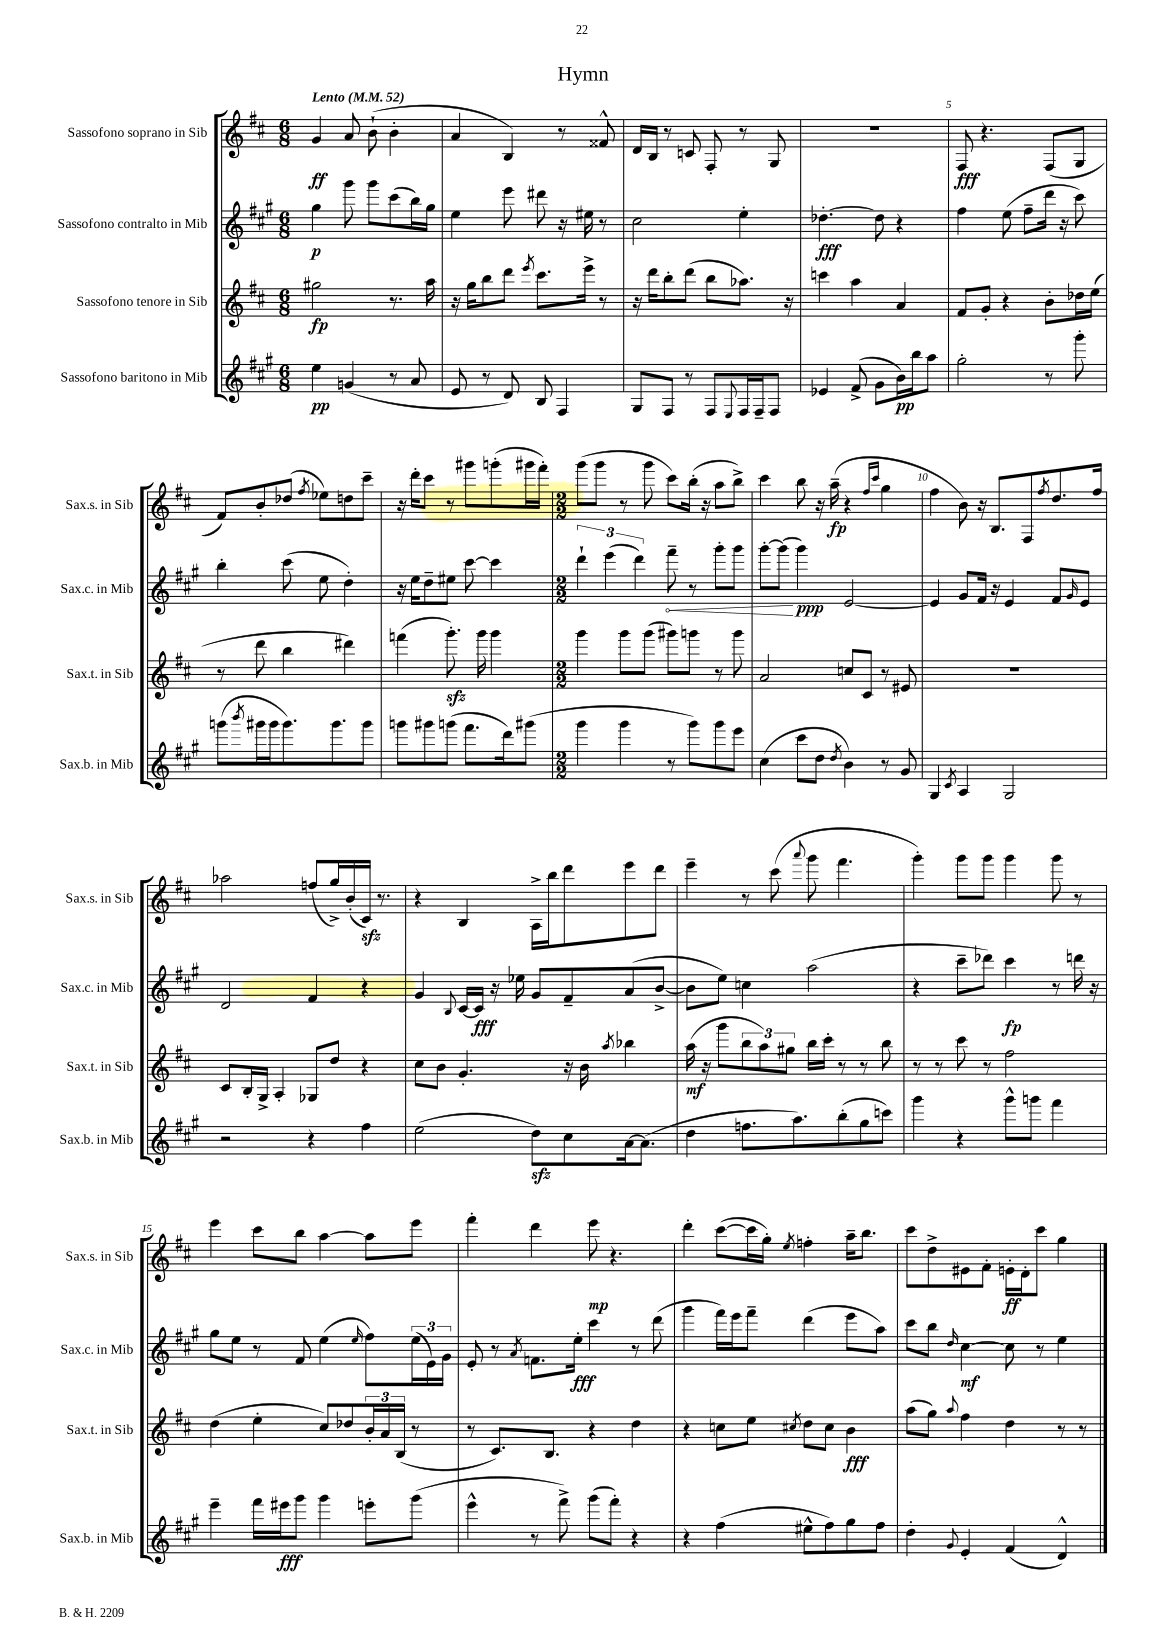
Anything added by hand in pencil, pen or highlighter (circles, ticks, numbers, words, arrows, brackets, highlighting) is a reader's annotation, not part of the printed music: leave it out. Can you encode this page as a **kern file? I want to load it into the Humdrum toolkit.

**kern	**dynam	**kern	**dynam	**kern	**dynam	**kern	**dynam
*part4	*part4	*part3	*part3	*part2	*part2	*part1	*part1
*staff4	*staff4	*staff3	*staff3	*staff2	*staff2	*staff1	*staff1
*I"Sassofono baritono in Mib	*	*I"Sassofono tenore in Sib	*	*I"Sassofono contralto in Mib	*	*I"Sassofono soprano in Sib	*
*I'Sax.b. in Mib	*	*I'Sax.t. in Sib	*	*I'Sax.c. in Mib	*	*I'Sax.s. in Sib	*
*clefG2	*	*clefG2	*	*clefG2	*	*clefG2	*
*k[f#c#g#]	*	*k[f#c#]	*	*k[f#c#g#]	*	*k[f#c#]	*
*M6/8	*	*M6/8	*	*M6/8	*	*M6/8	*
*MM52	*	*MM52	*	*MM52	*	*MM52	*
=1	=1	=1	=1	=1	=1	=1	=1
!	!	!	!	!	!	!LO:TX:a:B:t=Lento	!
4ee\	pp	2gg#X\	fp	4gg#\	p	4g/	ff
(4gn/	.	.	.	8ggg#\	.	8a/	.
.	.	.	.	8ggg#\L	.	(8b`\	.
8r	.	8.r	.	(8ccc#\	.	4b'\	.
8a/	.	.	.	16bb\L)	.	.	.
.	.	16aa\	.	16gg#\JJ	.	.	.
=2	=2	=2	=2	=2	=2	=2	=2
8e/	.	16r	.	4ee\	.	4a/	.
.	.	16gg\KL	.	.	.	.	.
8r	.	8bb\	.	.	.	.	.
8d/)	.	8ddd\J	.	8eee\	.	4B/)	.
.	.	8qeee/	.	.	.	.	.
8B/	.	8.ccc#\L	.	8ddd#X\	.	.	.
4F#/	.	.	.	16r	.	8r	.
.	.	16eee^\Jk	.	16ee#X\	.	.	.
.	.	8r	.	8r	.	8f##X^^/	.
=3	=3	=3	=3	=3	=3	=3	=3
8G#/L	.	16r	.	2cc#\	.	16d/LL	.
.	.	16ddd\KL	.	.	.	16B/JJ	.
8F#/J	.	8bb'\	.	.	.	8r	.
8r	.	(8ddd\J	.	.	.	8cn/	.
8F#/L	.	8bb\L	.	.	.	8F#'/	.
8qqE/	.	.	.	.	.	.	.
16F#/L	.	8.aa-X\J)	.	4ee'\	.	8r	.
16F#~/J	.	.	.	.	.	.	.
8F#/J	.	.	.	.	.	8G/	.
.	.	16r	.	.	.	.	.
=4	=4	=4	=4	=4	=4	=4	=4
4e-X/	.	4cccn\	.	[4.dd-X'\	fff	2.r	.
(8f#^/	.	4aa\	.	.	.	.	.
8g#\L	.	.	.	8dd-\]	.	.	.
16b\L)	pp	4a/	.	4r	.	.	.
16bb\J	.	.	.	.	.	.	.
8aa\J	.	.	.	.	.	.	.
=5	=5	=5	=5	=5	=5	=5	=5
2gg#'\	.	8f#/L	.	4ff#\	.	8F#/	fff
.	.	8g'/J	.	.	.	4.r	.
.	.	4r	.	(8ee\	.	.	.
.	.	.	.	8ff#~\L	.	.	.
8r	.	8b'\L	.	16ddd\Jk	.	(8F#/L	.
.	.	.	.	16r	.	.	.
8ggg#'\	.	16dd-X\L	.	8ccc#\)	.	8G/J	.
.	.	(16ee\JJ	.	.	.	.	.
!!LO:LB:g=z
=6	=6	=6	=6	=6	=6	=6	=6
(8gggn\L	.	8r	.	4bb'\	.	8f#/L)	.
8qbbb/	.	.	.	.	.	.	.
16ggg#X\L	.	8ddd\	.	.	.	8b'/	.
16ggg#\J	.	.	.	.	.	.	.
8.ggg#\)	.	4bb\	.	(8ccc#\	.	(8dd-X/J	.
.	.	.	.	.	.	8qff#/	.
.	.	.	.	8ee\	.	8ee-X\L)	.
8.ggg#\	.	.	.	.	.	.	.
.	.	4ddd#X\)	.	4dd'\)	.	8ddn\	.
8ggg#\J	.	.	.	.	.	8ccc#~\J	.
=7	=7	=7	=7	=7	=7	=7	=7
8gggn\L	.	(4fffn\	.	16r	.	16r	.
.	.	.	.	16ee\KL	.	16ddd'\KL	.
8ggg#X\	.	.	.	8dd~\	.	8ccc#\J	.
(8gggn\J	.	8.gggzz'\)	.	8ee#X\J	.	8r	.
8.fff#\L	.	.	.	[8ccc#\	.	8ggg#X\L	.
.	.	16ggg\	.	.	.	.	.
.	.	4ggg\	.	4ccc#\]	.	(8gggn'\	.
16ddd\k)	.	.	.	.	.	.	.
(8ggg#X\J	.	.	.	.	.	16ggg#X\L	.
.	.	.	.	.	.	16fff#'\JJ)	.
=8	=8	=8	=8	=8	=8	=8	=8
*M2/2	*	*M2/2	*	*M2/2	*	*M2/2	*
4ggg#\	.	4ggg\	.	6ddd`\	.	(8ggg\L	.
.	.	.	.	.	.	8ggg\J	.
.	.	.	.	(6eee\	.	.	.
4ggg#\	.	8ggg\L	.	.	.	8r	.
.	.	.	.	6ddd\)	.	.	.
.	.	(8ggg\J	.	.	.	8ggg\	.
!	!	!	!	!	!LO:HP:b	!	!
8r	.	8ggg#X\L)	.	8fff#~\	<	8ccc#\L)	.
8ggg#\L)	.	8gggn\J	.	8r	.	(16bb'\Jk	.
.	.	.	.	.	.	16r	.
8ggg#\	.	8r	.	8ggg#'\L	.	8aa\L	.
8eee\J	.	8ggg\	.	8ggg#\J	.	8bb^\J)	.
=9	=9	=9	=9	=9	=9	=9	=9
(4cc#\	.	2a/	.	[8ggg#'\L	.	4ccc#\	.
.	.	.	.	(8ggg#\J]	.	.	.
8ccc#\L	.	.	.	4ggg#\)	[ ppp	8bb\	.
8dd\J	.	.	.	.	.	16r	.
.	.	.	.	.	.	(16aa~\	fp
8qdd/	.	.	.	.	.	.	.
4b\)	.	8ccn/L	.	[2e/	.	4r	.
.	.	8c#/J	.	.	.	.	.
.	.	.	.	.	.	16qqff#/LL	.
.	.	.	.	.	.	16qqccc#/JJ	.
8r	.	8r	.	.	.	4gg\	.
8g#/	.	8e#X/	.	.	.	.	.
=10	=10	=10	=10	=10	=10	=10	=10
4G#/	.	1r	.	4e/]	.	4ff#\	.
8qc#/	.	.	.	.	.	.	.
4A/	.	.	.	8g#/L	.	8b\)	.
.	.	.	.	16f#/Jk	.	16r	.
.	.	.	.	16r	.	8.B/L	.
2G#/	.	.	.	4e/	.	.	.
.	.	.	.	.	.	8F#/	.
.	.	.	.	.	.	8qff#/	.
.	.	.	.	8f#/L	.	8.dd/	.
.	.	.	.	16qqg#/	.	.	.
.	.	.	.	8e/J	.	.	.
.	.	.	.	.	.	16ff#/Jk	.
!!LO:LB:g=z
=11	=11	=11	=11	=11	=11	=11	=11
2r	.	8c#/L	.	2d/	.	2aa-X\	.
.	.	16B'/L	.	.	.	.	.
.	.	16G^/JJ	.	.	.	.	.
.	.	4A'/	.	.	.	.	.
4r	.	8G-X/L	.	4f#/	.	(8ffn/L	.
.	.	8dd/J	.	.	.	16gg^/L)	.
.	.	.	.	.	.	(16b'/	.
4ff#\	.	4r	.	4r	.	16c#zz/JJ)	.
.	.	.	.	.	.	8.r	.
=12	=12	=12	=12	=12	=12	=12	=12
(2ee\	.	8cc#\L	.	4g#/	.	4r	.
.	.	8b\J	.	.	.	.	.
.	.	.	.	8qqB/	.	.	.
.	.	4.g'/	.	[16c#/LL	.	4B/	.
.	.	.	.	16c#/JJ]	fff	.	.
.	.	.	.	16r	.	.	.
.	.	.	.	16ee-X\	.	.	.
8ddzz\L)	.	.	.	8g#/L	.	16A^\LL	.
.	.	.	.	.	.	16bb\J	.
8cc#\	.	16r	.	8f#~/	.	8ddd\	.
.	.	16b\	.	.	.	.	.
.	.	8qaa/	.	.	.	.	.
[16a\k	.	4bb-X\	.	(8a/	.	8eee\	.
(8.a\J]	.	.	.	.	.	.	.
.	.	.	.	[8b^/J	.	8ddd\J	.
=13	=13	=13	=13	=13	=13	=13	=13
4dd\	.	(16aa\	mf	8b\L]	.	4eee~\	.
.	.	16r	.	.	.	.	.
.	.	8ggg\L	.	8ee\J)	.	.	.
8.ffn\L	.	12bb\	.	4ccn\	.	8r	.
.	.	12aa\)	.	.	.	.	.
.	.	.	.	.	.	(8ccc#\	.
.	.	12gg#X\J	.	.	.	.	.
8.aa\)	.	.	.	.	.	.	.
.	.	.	.	.	.	8qqaaa/	.
.	.	16bb\LL	.	(2aa\	.	8ggg\	.
.	.	16ccc#'\JJ	.	.	.	.	.
(8bb'\	.	8r	.	.	.	4.fff#\	.
8gg#\	.	8r	.	.	.	.	.
8cccn\J)	.	8bb\	.	.	.	.	.
=14	=14	=14	=14	=14	=14	=14	=14
4ggg#\	.	8r	.	4r	.	4ggg'\)	.
.	.	8r	.	.	.	.	.
4r	.	8ccc#\	.	8ccc#~\L	.	8ggg\L	.
.	.	8r	.	8ddd-X\J)	.	8ggg\J	.
8ggg#^^\L	.	2ff#\	.	4ccc#\	fp	4ggg\	.
8gggn\J	.	.	.	.	.	.	.
4fff#\	.	.	.	8r	.	8ggg\	.
.	.	.	.	16dddn\	.	8r	.
.	.	.	.	16r	.	.	.
!!LO:LB:g=z
=15	=15	=15	=15	=15	=15	=15	=15
4eee~\	.	(4dd\	.	8gg#\L	.	4eee\	.
.	.	.	.	8ee\J	.	.	.
16fff#\LL	.	4ee'\	.	8r	.	8ccc#\L	.
16eee#X\J	fff	.	.	.	.	.	.
8ggg#\J	.	.	.	8f#/	.	8bb\J	.
4ggg#\	.	8cc#/L)	.	(4ee\	.	[4aa\	.
.	.	8dd-X/	.	.	.	.	.
.	.	.	.	16qqee/	.	.	.
8eeen'\L	.	24b'/L	.	8ff#\L)	.	8aa\L]	.
.	.	24a/	.	.	.	.	.
.	.	(24B/JJ	.	.	.	.	.
(8ggg#\J	.	8r	.	(24ee\L	.	8eee\J	.
.	.	.	.	24e\)	.	.	.
.	.	.	.	24g#\JJ	.	.	.
=16	=16	=16	=16	=16	=16	=16	=16
4eee^^\	.	8r	.	8e'/	.	4fff#'\	.
.	.	8.c#/L)	.	8r	.	.	.
.	.	.	.	8qa/	.	.	.
8r	.	.	.	8.fn\L	.	4ddd\	.
.	.	8.B/J	.	.	.	.	.
8fff#^\)	.	.	.	.	.	.	.
.	.	.	.	16ee'\Jk	fff	.	.
(8ggg#\L	.	4r	.	4ccc#\	.	8eee\	mp
8fff#'\J)	.	.	.	.	.	4.r	.
4r	.	4dd\	.	8r	.	.	.
.	.	.	.	(8ddd\	.	.	.
=17	=17	=17	=17	=17	=17	=17	=17
4r	.	4r	.	4ggg#\	.	4ddd'\	.
(4ff#\	.	8ccn\L	.	16fff#\LL)	.	([8ccc#\L	.
.	.	.	.	16eee\J	.	.	.
.	.	8ee\J	.	8fff#~\J	.	16ccc#\L]	.
.	.	.	.	.	.	16gg'\JJ)	.
.	.	8qcc#X/	.	.	.	8qee/	.
8ee#X^^\L	.	8dd\L	.	(4ddd\	.	4ffn'\	.
8ff#\)	.	8cc#\J	.	.	.	.	.
8gg#\	.	4b\	fff	8eee\L	.	16aa~\KL	.
.	.	.	.	.	.	8.bb\J	.
8ff#\J	.	.	.	8aa\J)	.	.	.
=18	=18	=18	=18	=18	=18	=18	=18
4dd'\	.	(8aa\L	.	8ccc#\L	.	8ccc#\L	.
.	.	8gg\J)	.	8bb\J	.	8dd^\	.
8qqg#/	.	8qqaa/	.	16qqdd/	.	.	.
4e'/	.	4ff#\	.	[4cc#\	mf	8e#X\	.
.	.	.	.	.	.	8f#'\J	.
(4f#/	.	4dd\	.	8cc#\]	.	16en'\LL	ff
.	.	.	.	.	.	16d'\J	.
.	.	.	.	8r	.	8ccc#\J	.
4d^^/)	.	8r	.	4ee\	.	4gg\	.
.	.	8r	.	.	.	.	.
==	==	==	==	==	==	==	==
*-	*-	*-	*-	*-	*-	*-	*-
